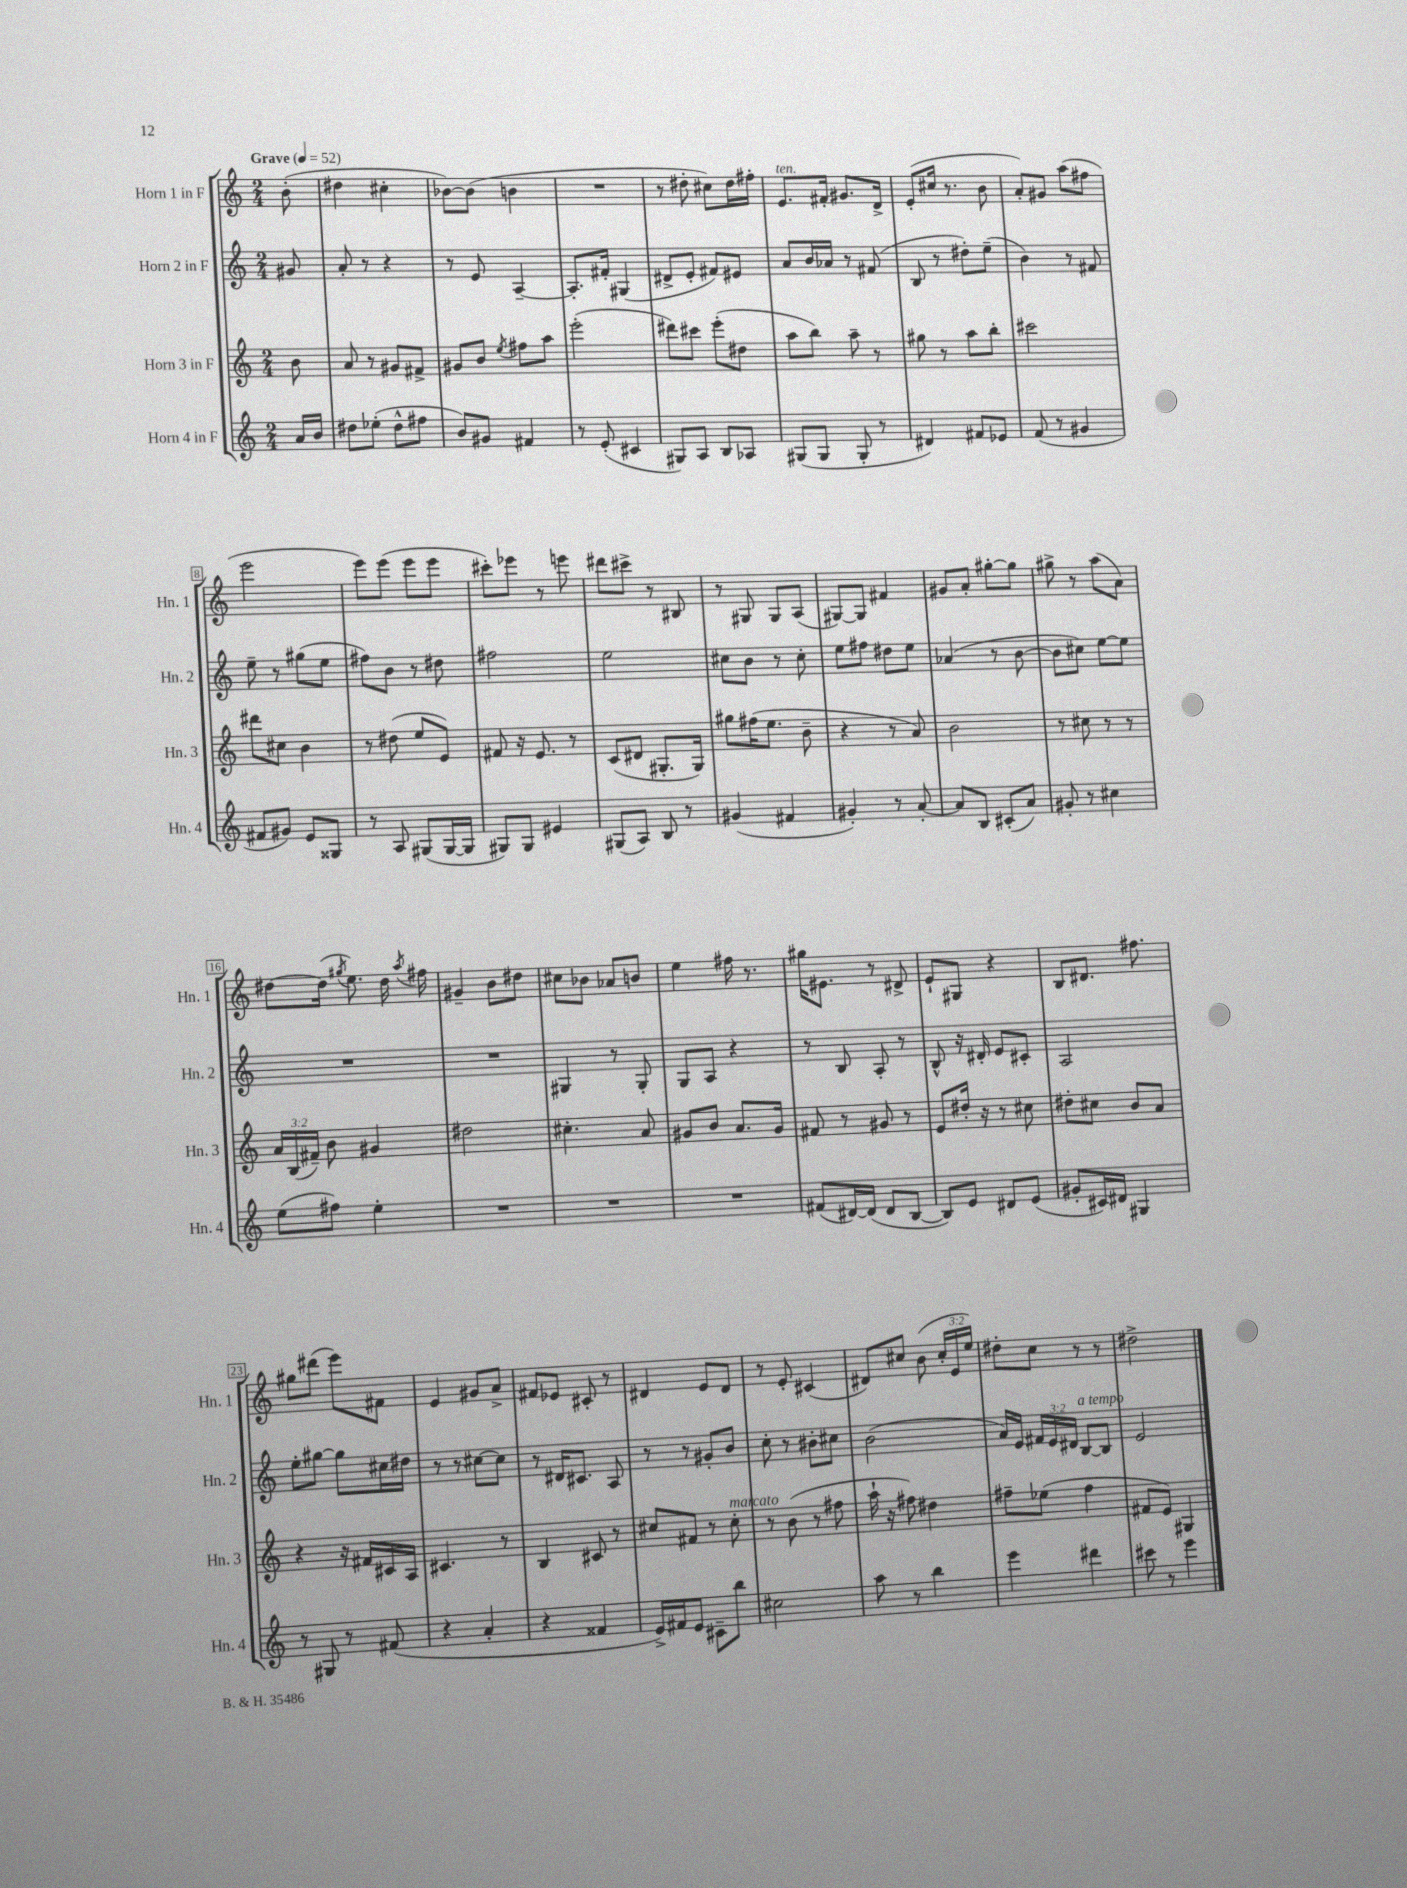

**kern	**kern	**kern	**kern
*part4	*part3	*part2	*part1
*staff4	*staff3	*staff2	*staff1
*I"Horn 4 in F	*I"Horn 3 in F	*I"Horn 2 in F	*I"Horn 1 in F
*I'Hn. 4	*I'Hn. 3	*I'Hn. 2	*I'Hn. 1
*clefG2	*clefG2	*clefG2	*clefG2
*k[]	*k[]	*k[]	*k[]
*M2/4	*M2/4	*M2/4	*M2/4
*MM52	*MM52	*MM52	*MM52
=	=	=	=
!	!	!	!LO:TX:a:B:t=Grave
16a/LL	8b\	8g#X/	(8b'\
16b/JJ	.	.	.
=1	=1	=1	=1
8dd#X\L	8a/	8a'/	4dd#X\
(8ee-X'\J	8r	8r	.
8dd#^^\L	8g#X/L	4r	4cc#X'\
8ff#X\J	8f#X^/J	.	.
=2	=2	=2	=2
8b/L)	8g#X/L	8r	[8b-X\L)
8g#X/J	8b/J	8e/	(8b-\J]
.	8qee/	.	.
4f#X/	8ff#X\L	[4A~/	4bn\
.	8aa\J	.	.
=3	=3	=3	=3
8r	(2eee'\	8.A'/L]	2r
(8e'/	.	.	.
.	.	16f#X'/Jk	.
4c#X/	.	(4G#X/	.
=4	=4	=4	=4
8G#X/L)	8ddd#X\L)	8d#X^/L	8r
8A/J	8ccc#X\J	8e'/J	8dd#X'\
8B/L	(8eee'\L	8f#X/L)	8cc#X\L)
8A-X/J	8dd#X\J	8e#X/J	16dd#\L
.	.	.	16ff#X'\JJ
=5	=5	=5	=5
!	!	!	!LO:TX:a:i:t=ten.
(8G#X/L	8aa\L	8a/L	8.e/L
8G#/J	8bb\J)	16b/L	.
.	.	16a-X/JJ	16f#X'/Jk
8G#'/	8aa~\	8r	8.g#X/L
8r	8r	(8f#X/	.
.	.	.	16d^/Jk
=6	=6	=6	=6
4d#X/)	8gg#X\	8B/	(8e'/L
.	8r	8r	16cc#X/Jk
.	.	.	8.r
8f#X/L	8aa\L	8dd#X'\L)	.
8e-X/J	8bb'\J	(8ee~\J	8b\
=7	=7	=7	=7
(8f/	2ccc#X\	4b\)	8a'/L)
8r	.	.	8g#X/J
4g#X/	.	8r	(8aa\L
.	.	8f#X/	8ff#X\J
!!LO:LB:g=z
=8	=8	=8	=8
8f#X/L	8ddd#X\L	8ee~\	2eee\
8g#X/J)	8cc#X\J	8r	.
8e/L	4b\	(8gg#X\L	.
8G##X/J	.	8ee\J	.
=9	=9	=9	=9
8r	8r	8ff#X\L)	8eee\L)
8A/	(8dd#X\	8b\J	(8eee\J
(8G#X/L	8ee/L	8r	8eee\L
[16G#/L	8e/J)	8dd#X\	8eee\J
16G#/JJ]	.	.	.
=10	=10	=10	=10
8G#X/L)	8f#X/	2ff#X\	8ccc#X'\L)
8G#/J	16r	.	8eee-X\J
.	8.e/	.	.
4e#X/	.	.	8r
.	8r	.	8eeen\
=11	=11	=11	=11
(8G#X/L	(8c/L	2ee\	8ddd#X\L
8A/J)	8d#X/J	.	8ccc#X^\J
8B/	8.G#X'/L	.	8r
8r	.	.	8B#X/
.	16G#/Jk)	.	.
=12	=12	=12	=12
(4g#X/	8gg#X\L	8cc#X\L	8r
.	(16ff#X\K	8b\J	8G#X/
.	8.ee\J	.	.
4f#X/	.	8r	8G#/L
.	8b~\	8cc#'\	(8A/J
=13	=13	=13	=13
4g#X'/)	4r	8ee\L	[8G#X/L)
.	.	8ff#X\J	8G#/J]
8r	8r	8dd#X\L	4f#X/
[8a'/	8a/)	8ee\J	.
=14	=14	=14	=14
8a/L]	2b\	(4a-X/	8g#X/L
8B/J	.	.	8a'/J
(8c#X'/L	.	8r	[8gg#X'\L
8a/J)	.	[8b\	8gg#\J]
=15	=15	=15	=15
8g#X'/	8r	8b\L]	8gg#X^\
8r	8cc#X\	8cc#X\J)	8r
4cc#X\	8r	[8ee\L	(8aa\L
.	8r	8ee\J]	8a\J)
!!LO:LB:g=z
=16	=16	=16	=16
(8ee\L	24a/LL	2r	[8dd#X\L
.	(24B/	.	.
.	24f#X~/JJ)	.	.
8ff#X\J)	8b\	.	(16dd#\Jk]
.	.	.	8qgg#X/
.	.	.	8.ee\)
4ee'\	4g#X/	.	.
.	.	.	16dd#\
.	.	.	8qaa/
.	.	.	16ff#X\
=17	=17	=17	=17
2r	2dd#X\	2r	4g#X~/
.	.	.	8b\L
.	.	.	8dd#X\J
=18	=18	=18	=18
2r	4.cc#X'\	4G#X/	8cc#X\L
.	.	.	8b-X\J
.	.	8r	8a-X/L
.	8a/	8G#'/	8bn/J
=19	=19	=19	=19
2r	8g#X/L	8G/L	4ee\
.	8b/J	8A/J	.
.	8.a/L	4r	16ff#X\
.	.	.	8.r
.	16g#/Jk	.	.
=20	=20	=20	=20
(8f#X/L	8f#X/	8r	16gg#X\KL
.	.	.	8.e#X\J
[16d#X/L)	8r	8B/	.
(16d#/JJ]	.	.	.
8d#/L	8g#X/	8A'/	8r
[8B/J	8r	8r	8d#X^/
=21	=21	=21	=21
8B/L])	8e/L	8B^^/	8e`/L
8e/J	16dd#X'/Jk	16r	8G#X/J
.	16r	16d#X'/	.
8d#X/L	8r	8e/L	4r
(8e/J	8cc#X\	8c#X'/J	.
=22	=22	=22	=22
8g#X'/L	8dd#X'\L	2A/	8B/L
16c#X/L)	8cc#X\J	.	8.d#X/J
16d#X/JJ	.	.	.
4G#X/	8b/L	.	.
.	.	.	8.ff#X\
.	8a/J	.	.
!!LO:LB:g=z
=23	=23	=23	=23
8r	4r	8ee'\L	8gg#X\L
8G#X/	.	[8gg#X\J	(8ddd#X\J
8r	16r	8gg#\L]	8eee\L)
.	16f#X/LL	.	.
(8f#X/	16c#X/	16cc#X\L	8f#X\J
.	16A/JJ	16dd#X\JJ	.
=24	=24	=24	=24
4r	4.c#X/	8r	4e/
.	.	8r	.
4a'/	.	[8cc#X\L	8g#X/L
.	8r	8cc#\J]	8a^/J
=25	=25	=25	=25
4r	4B/	8r	8f#X/L
.	.	16d#X/KL	8e-X/J
.	.	8.c#X/J	.
4f##X/	8c#X/	.	8c#X'/
.	8r	8A/	8r
=26	=26	=26	=26
16e^/LL)	8cc#X/L	8r	4d#X/
16f#X/J	.	.	.
8e/J	8f#X/J	8r	.
8c#X~\L	8r	8g#X'/L	8e/L
!	!LO:TX:a:i:t=marcato	!	!
8bb\J	8cc#'\	8b/J	8d#/J
=27	=27	=27	=27
2cc#X\	8r	8cc'\	8r
.	(8b\	8r	8e'/
.	8r	8b#X'\L	(4c#X/
.	8ff#X\	8cc#X\J	.
=28	=28	=28	=28
8aa\	16aa`\	(2b\	8d#X/L)
.	16r	.	.
8r	8ff#X\)	.	8cc#X/J
4bb\	4dd#X\	.	(8b\
.	.	.	24cc#'/LL
.	.	.	24e/
.	.	.	24ee/JJ)
=29	=29	=29	=29
4eee\	8ff#X~\L	16a/LL)	8dd#X'\L
.	.	16e/JJ	.
.	(8ee-X\J	24f#X/LL	8cc\J
.	.	24e/	.
.	.	24d#X/JJ	.
!	!	!LO:TX:a:i:t=a tempo	!
4ddd#X\	4ff#\	[8B/L	8r
.	.	8B/J]	8r
=30	=30	=30	=30
8ccc#X\	8f#X/L	2e/	2dd#X^\
8r	8e/J)	.	.
4eee\	4G#X/	.	.
==	==	==	==
*-	*-	*-	*-
